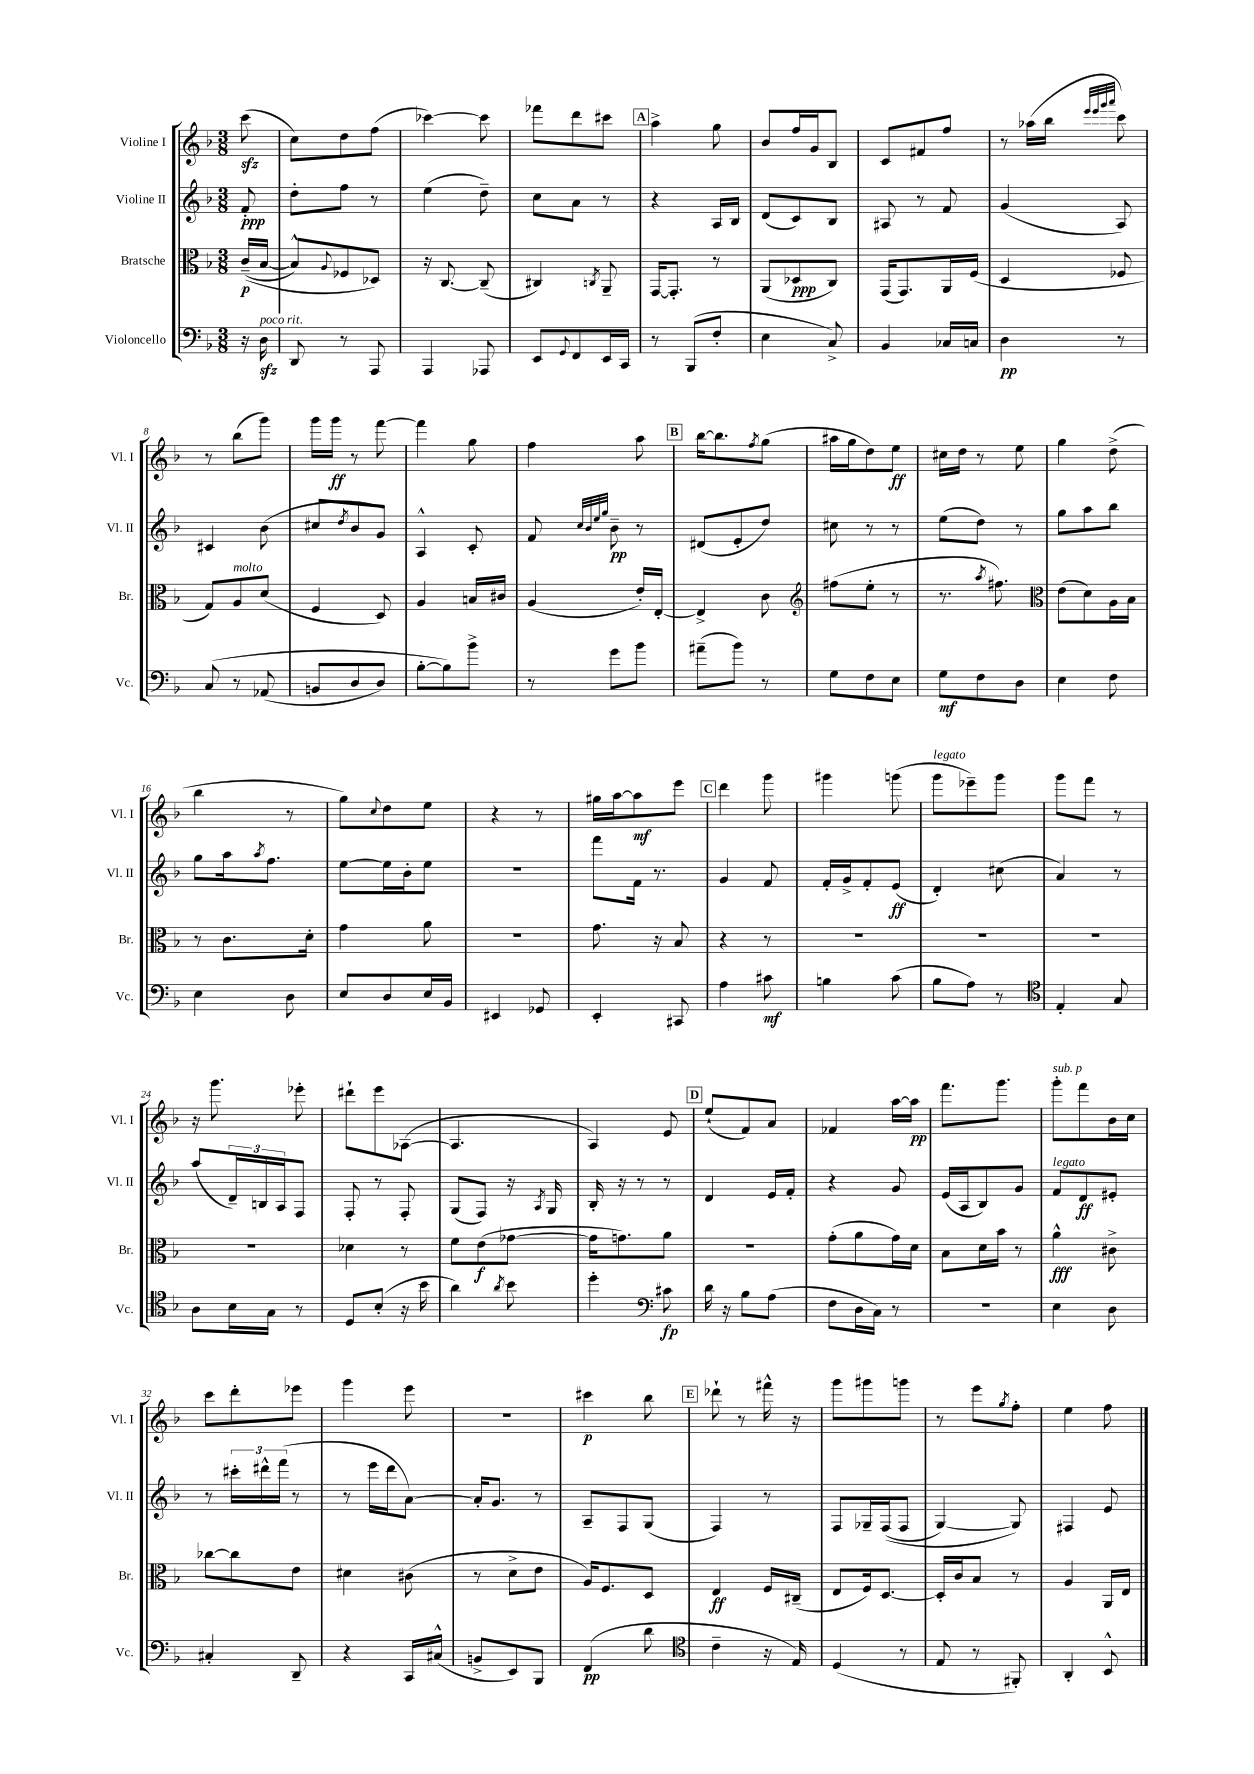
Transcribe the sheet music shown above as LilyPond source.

<<
\new StaffGroup <<
\new Staff = "s0" \with { instrumentName = "Violine I" shortInstrumentName = "Vl. I" } {
    \clef treble \key f \major \numericTimeSignature \time 3/8 \partial 8
    c'''8\sfz( |
    c''8) d''8 f''8( |
    ces'''4~) ces'''8 |
    fes'''8 d'''8 cis'''8 |
    \mark \markup { \box "A" } a''4-> g''8 |
    bes'8 f''16 g'16 bes8 |
    c'8 fis'8 f''8 |
    r8 aes''16( bes''16 \grace { e'''32 e'''32 g'''32 a'''32 } c'''8) |
    r8 bes''8( g'''8) |
    g'''16 g'''16\ff r8 f'''8~ |
    f'''4 g''8 |
    f''4 a''8 |
    \mark \markup { \box "B" } bes''16~ bes''8. \acciaccatura { f''8 } g''8( |
    ais''16 g''16 d''8) e''8\ff |
    cis''16 d''16 r8 e''8 |
    g''4 d''8->( |
    bes''4 r8 |
    g''8) \appoggiatura { c''8 } d''8 e''8 |
    r4 r8 |
    gis''16 a''16~ a''8\mf e'''8 |
    \mark \markup { \box "C" } d'''4 g'''8 |
    gis'''4 g'''8( |
    g'''8^\markup { \italic "legato" } ees'''8--) g'''8 |
    g'''8 f'''8 r8 |
    r16 g'''8. ees'''8-. |
    dis'''8-! e'''8 aes8~( |
    aes4. |
    a4) e'8 |
    \mark \markup { \box "D" } e''8-!( f'8) a'8 |
    fes'4 a''16~ a''16\pp |
    f'''8. g'''8. |
    g'''8-.^\markup { \italic "sub. p" } f'''8 bes'16 c''16 |
    c'''8 d'''8-. ees'''8 |
    g'''4 e'''8 |
    R4. |
    cis'''4\p bes''8 |
    \mark \markup { \box "E" } des'''8-! r8 fis'''16-^ r16 |
    g'''8 gis'''8 g'''8 |
    r8 e'''8 \acciaccatura { g''8 } f''8-. |
    e''4 f''8 \bar "|." |
}
\new Staff = "s1" \with { instrumentName = "Violine II" shortInstrumentName = "Vl. II" } {
    \clef treble \key f \major \numericTimeSignature \time 3/8 \partial 8
    f'8-.\ppp |
    d''8-. f''8 r8 |
    e''4( d''8--) |
    c''8 a'8 r8 |
    \mark \markup { \box "A" } r4 a16 bes16 |
    d'8( c'8) bes8 |
    ais8 r8 f'8 |
    g'4( a8) |
    cis'4 bes'8( |
    cis''8 \acciaccatura { d''8 } bes'8 g'8) |
    a4-^ c'8-. |
    f'8 \grace { c''32 bes'32 e''32 g''32 } bes'8--\pp r8 |
    \mark \markup { \box "B" } dis'8( e'8-. d''8) |
    cis''8 r8 r8 |
    e''8( d''8) r8 |
    g''8 a''8 bes''8 |
    g''8 a''16 \acciaccatura { a''8 } f''8. |
    e''8~ e''16 bes'16-. e''8 |
    R4. |
    f'''8 f'16 r8. |
    \mark \markup { \box "C" } g'4 f'8 |
    f'16-. g'16-> f'8-. e'8\ff( |
    d'4-.) cis''8( |
    a'4) r8 |
    a''8( \tuplet 3/2 { d'16--) b16 a16 } f8 |
    f8-. r8 f8-. |
    g8( f8) r16 \acciaccatura { a8 } g16 |
    bes16-. r16 r8 r8 |
    \mark \markup { \box "D" } d'4 e'16 f'16-. |
    r4 g'8 |
    e'16( a16 bes8) g'8 |
    f'8^\markup { \italic "legato" } d'8\ff eis'8-. |
    r8 \tuplet 3/2 { cis'''16-. dis'''16-^ f'''16( } r8 |
    r8 e'''16 d'''16 a'8~) |
    a'16-. g'8. r8 |
    a8-- f8 g8( |
    \mark \markup { \box "E" } f4) r8 |
    f8 ges16-- f16(\( f8 |
    g4~) g8\) |
    fis4 e'8 \bar "|." |
}
\new Staff = "s2" \with { instrumentName = "Bratsche" shortInstrumentName = "Br." } {
    \clef alto \key f \major \numericTimeSignature \time 3/8 \partial 8
    c'16--\p(\( bes16~ |
    bes8-^) \appoggiatura { a8 } fes8 des8\) |
    r16 c8.~ c8--( |
    cis4) \acciaccatura { c8 } a,8-- |
    \mark \markup { \box "A" } g,16~ g,8.-. r8 |
    a,8( des8\ppp c8) |
    g,16( g,8.) a,16 f16( |
    d4 fes8 |
    g8) a8^\markup { \italic "molto" } d'8( |
    f4 d8) |
    a4 b16 cis'16 |
    a4( e'16-.) e16~-. |
    \mark \markup { \box "B" } e4-> c'8 |
    \clef treble fis''8( e''8-. r8 |
    r8. \acciaccatura { a''8 } fis''8.) |
    \clef alto e'8( d'8) a16 bes16 |
    r8 c'8. d'16-. |
    g'4 a'8 |
    r4. |
    g'8. r16 bes8 |
    \mark \markup { \box "C" } r4 r8 |
    R4. |
    R4. |
    R4. |
    R4. |
    des'4 r8 |
    f'8 e'8\f( ges'8~ |
    ges'16 g'8.) a'8 |
    \mark \markup { \box "D" } R4. |
    g'8-.( a'8 g'16) d'16 |
    bes8 d'16 bes'16 r8 |
    a'4-^\fff cis'8-> |
    ces''8~ ces''8 e'8 |
    dis'4 cis'8( |
    r8 d'8-> e'8 |
    a16) f8. d8 |
    \mark \markup { \box "E" } e4\ff f16 cis16--( |
    e8 f16) d8.~ |
    d16-. c'16 bes8 r8 |
    a4 a,16 e16 \bar "|." |
}
\new Staff = "s3" \with { instrumentName = "Violoncello" shortInstrumentName = "Vc." } {
    \clef bass \key f \major \numericTimeSignature \time 3/8 \partial 8
    r16 d16\sfz^\markup { \italic "poco rit." } |
    d,8 r8 a,,8 |
    a,,4 aes,,8 |
    e,8 \appoggiatura { g,8 } f,8 e,16 c,16 |
    \mark \markup { \box "A" } r8 bes,,8( f8-. |
    e4 c8->) |
    bes,4 ces16 c16 |
    d4\pp r8 |
    c8\( r8 aes,8( |
    b,8 d8 d8) |
    bes8~-. bes8\) bes'8-> |
    r8 g'8 bes'8 |
    \mark \markup { \box "B" } ais'8--( bes'8) r8 |
    g8 f8 e8 |
    g8\mf f8 d8 |
    e4 f8 |
    e4 d8 |
    e8 d8 e16 bes,16 |
    eis,4 ges,8 |
    e,4-. cis,8 |
    \mark \markup { \box "C" } a4 cis'8\mf |
    b4 c'8( |
    bes8 a8) r8 |
    \clef tenor e4-. g8 |
    a8 bes16 g16 r8 |
    d8 bes8-.( r16 bes'16 |
    a'4) \acciaccatura { a'8 } bes'8 |
    d''4-. \clef bass cis'8\fp |
    \mark \markup { \box "D" } d'16 r16 bes8 a8( |
    f8 d16 c16) r8 |
    R4. |
    e4 d8 |
    cis4-. d,8-- |
    r4 c,16 cis16-^( |
    b,8-> e,8) bes,,8 |
    f,4\pp( d'8 |
    \mark \markup { \box "E" } \clef tenor c'4-- r16 e16) |
    d4( r8 |
    e8 r8 fis,8-.) |
    a,4-. bes,8-^ \bar "|." |
}
>>
>>
